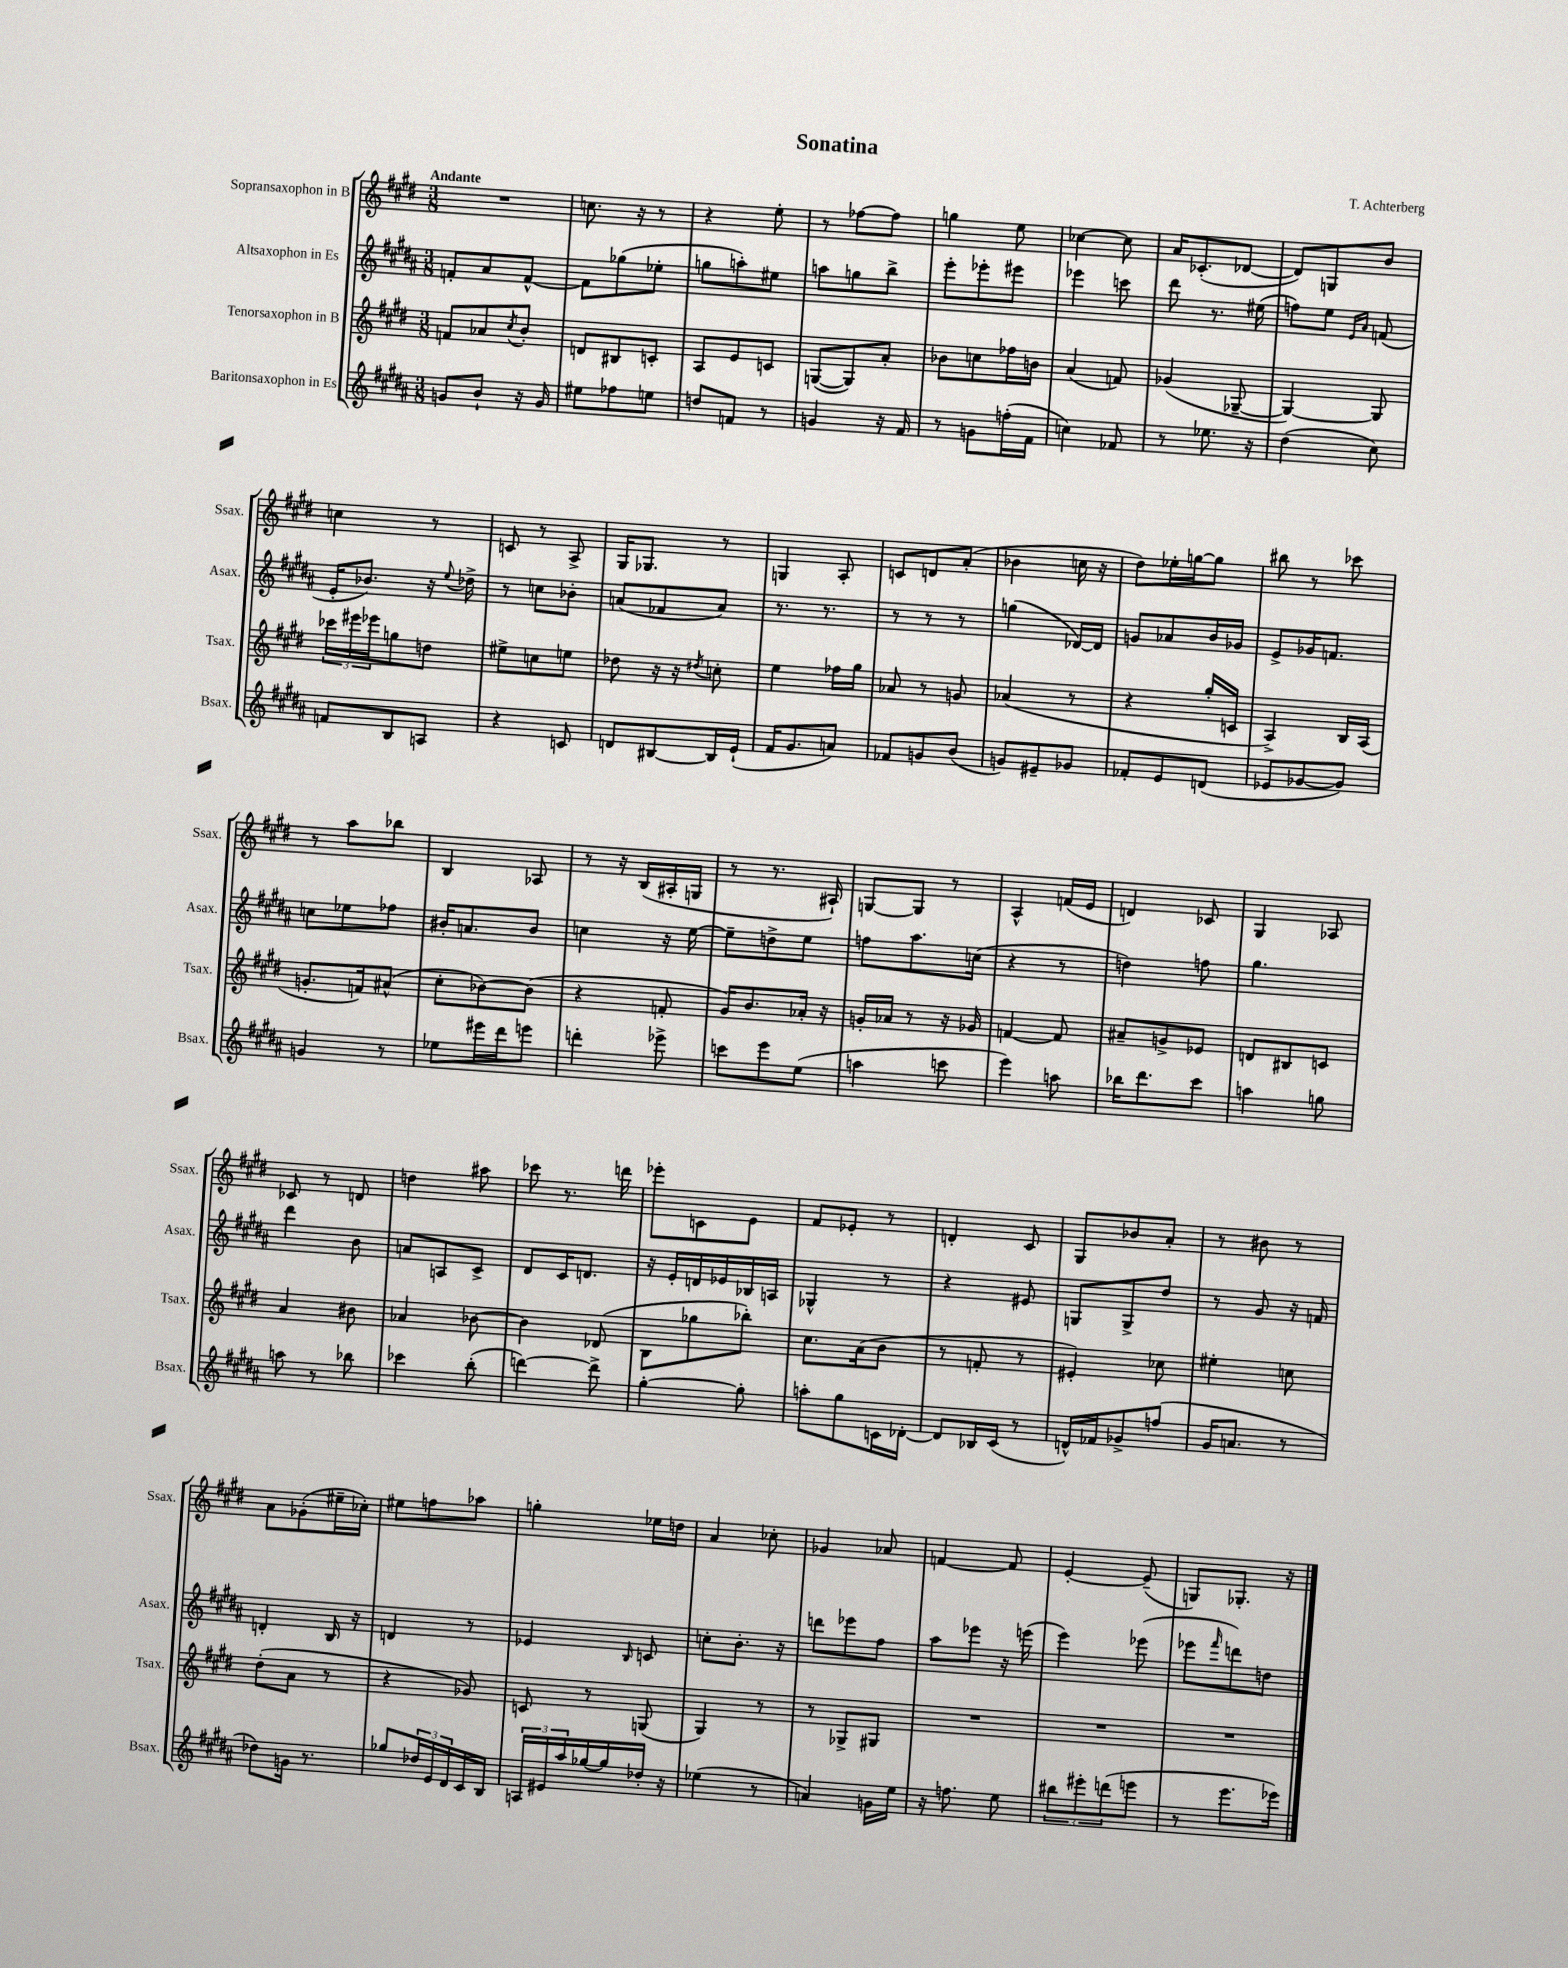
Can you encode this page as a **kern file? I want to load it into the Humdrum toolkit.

**kern	**kern	**kern	**kern
*staff4	*staff3	*staff2	*staff1
*clefG2	*clefG2	*clefG2	*clefG2
*k[f#c#g#d#a#]	*k[f#c#g#d#]	*k[f#c#g#d#a#]	*k[f#c#g#d#]
*M3/8	*M3/8	*M3/8	*M3/8
8g	8f	8f'	4.r
8b`	8a-	8a#	.
.	8qcc#	.	.
16r	8b'	[8f^^	.
16g	.	.	.
=	=	=	=
8ee#	8d	8f]	8.cc
8ff-	8B#	(8gg-	.
.	.	.	16r
8ee	8c'	8ee-'	8r
=	=	=	=
8dd	8A	8gg	4r
8f	8e	8aa')	.
8r	8c	8ee#	8ee'
=	=	=	=
4g	([8G	8aa	8r
.	8G])	8gg	[8ff-
16r	8a'	8bb^	8ff-]
16f#	.	.	.
=	=	=	=
8r	8b-	8eee'	4gg
8g	8cc	8eee-'	.
(16ff'	16ff-	8eee#	8ee
16f#	16b	.	.
=	=	=	=
4cc)	(4a	4eee-	[4cc-
8f-	8f)	8ccc	8cc-]
=	=	=	=
8r	(4g-	8ddd#	16a
.	.	.	(8.c-'
8.ee-	.	8.r	.
.	[8G-~	.	[8d-
16r	.	(16ee#	.
=	=	=	=
(4dd#	4G-_)	8ff)	8d-])
.	.	8ee	8G
.	.	16qqe	.
.	.	16qqa#	.
8cc#)	8G-]	(8f	8b
=	=	=	=
8f	24ccc-	16e'	4cc
.	24eee#	.	.
.	.	8.b-)	.
.	24eee-	.	.
8B	8gg	.	.
8A	8dd	16r	8r
.	.	8qqee	.
.	.	16dd-^	.
=	=	=	=
4r	8ee#^	8r	8c
.	8cc	8cc	8r
8c	8ee	8b-'	8A^
=	=	=	=
8d	8dd-	(8a	16G#
.	.	.	8.G-
[8B#	16r	8f-	.
.	16r	.	.
.	8qdd#	.	.
16B#]	8cc'	8a)	8r
(16e`	.	.	.
=	=	=	=
16f#	4ee	8.r	4G
8.g#	.	.	.
.	.	8.r	.
8a)	16ff-	.	8A'
.	16gg#	.	.
=	=	=	=
8f-	8a-	8r	8c
8g	8r	8r	8d
(8b	8g	8r	(8a'
=	=	=	=
8g)	(4a-	(4gg	4b-
8e#~	.	.	.
8g-	8r	[16d-)	16cc
.	.	16d-]	16r
=	=	=	=
8f-'	4r	8g	8dd#)
8e	.	8a-	16ee-'
.	.	.	[16gg
(8d	16gg#'	16b	8gg]
.	16c	16g-	.
=	=	=	=
8e-	4A^)	8e^	8bb#
[8g-	.	16g-	8r
.	.	8.f	.
8g-])	16B	.	8ccc-
.	(16A	.	.
=	=	=	=
4g	8.g'	8cc	8r
.	.	8ee-	8aa
.	16f)	.	.
8r	(8a#^^	8ff-	8bb-
=	=	=	=
8ee-	8cc#'	16b#'	4B
.	.	8.a	.
16eee#	[8b-)	.	.
16ddd#	.	.	.
8eee	(8b-]	8b#	8A-
=	=	=	=
4ddd'	4r	4cc	8r
.	.	.	16r
.	.	.	(16B
8eee-^	8f'	16r	16A#'
.	.	[16ee	16G
=	=	=	=
8ccc	16g#)	8ee~]	8r
.	8.b	.	.
8eee	.	8dd^	8.r
(8ee	16a-'	8ee	.
.	16r	.	16A#`)
=	=	=	=
4aa	16g'	8ff	[8G
.	16a-	.	.
.	8r	8.aa#	8G]
8ccc	16r	.	8r
.	16g-	(16cc	.
=	=	=	=
4eee)	[4f	4r	4A^^
8aa	8f]	8r	(16f
.	.	.	16e
=	=	=	=
16bb-	8a#~	4dd)	4d)
8.ddd#	.	.	.
.	8g^	.	.
8ccc#	8e-	8ff	8c-
=	=	=	=
4aa	8d	4.gg#	4G#
.	8B#	.	.
8gg	8c	.	8A-
=	=	=	=
8aa	4a	4ddd#	8c-
8r	.	.	8r
8bb-	8b#	8b	8d
=	=	=	=
4ccc-	4a-	8a	4dd
.	.	8A	.
(8bb'	[8b-	8c#^	8aa#
=	=	=	=
[4ddd)	4b-]	8d#	8ccc-
.	.	16c#	8.r
.	.	8.d	.
8ddd^]	(8d-	.	.
.	.	.	16ddd
=	=	=	=
[4gg#'	8B	16r	8eee-'
.	.	16e'	.
.	8gg-	16d	8c
.	.	16e-	.
8gg#']	8bb-')	16B-	8e
.	.	16A	.
=	=	=	=
8aa'	8.cc#	4G-^^	8f#
8gg#	.	.	8e-'
.	(16a	.	.
16c	8b	8r	8r
[16d-'	.	.	.
=	=	=	=
8d-]	8r	4r	4d'
16B-	8f'	.	.
(16c#	.	.	.
8r	8r	8e#	8c#
=	=	=	=
16d^^)	4e#')	8G	8G#
16f-	.	.	.
8g-^	.	8G^	8b-
(8ff	8cc-	8dd#	8a'
=	=	=	=
16g#	4ee#'	8r	8r
8.a	.	.	.
.	.	8g#	8b#
8r	8cc	16r	8r
.	.	16f	.
=	=	=	=
8dd-)	(8dd#'	4d'	8a
16g	8a	.	(8g-'
8.r	.	.	.
.	8r	16B	16ee#~
.	.	16r	16cc-')
=	=	=	=
8gg-	4r	4d	8ee#
24dd-	.	.	8ff
24e	.	.	.
24d#	.	.	.
16c#	8g-)	8r	8aa-
16B	.	.	.
=	=	=	=
24A	8c	4e-	4gg'
24e#	.	.	.
24aa#	.	.	.
[16gg-	8r	.	.
16gg-]	.	.	.
.	.	16qqB	.
16dd-'	(8G	8c	16ee-
16r	.	.	16dd
=	=	=	=
(4ee-	4G#)	8cc'	4a
.	.	8.b'	.
8r	8r	.	8cc-'
.	.	16r	.
=	=	=	=
4a)	8r	8ddd	4g-
.	8G-^	8eee-	.
16g	8G#	8ff#	8a-
16ee	.	.	.
=	=	=	=
16r	4.r	8aa#	[4f
8.ff	.	.	.
.	.	8eee-	.
8ee	.	16r	8f]
.	.	(16eee	.
=	=	=	=
12bb#	4.r	4eee)	[4e'
12eee#'	.	.	.
(12ddd	.	.	.
8eee	.	(8eee-	(8e~]
=	=	=	=
8r	4.r	8eee-	8G)
.	.	16qqfff#	.
8.eee	.	8ddd)	8.G-'
.	.	8dd	.
16eee-)	.	.	16r
==	==	==	==
*-	*-	*-	*-
